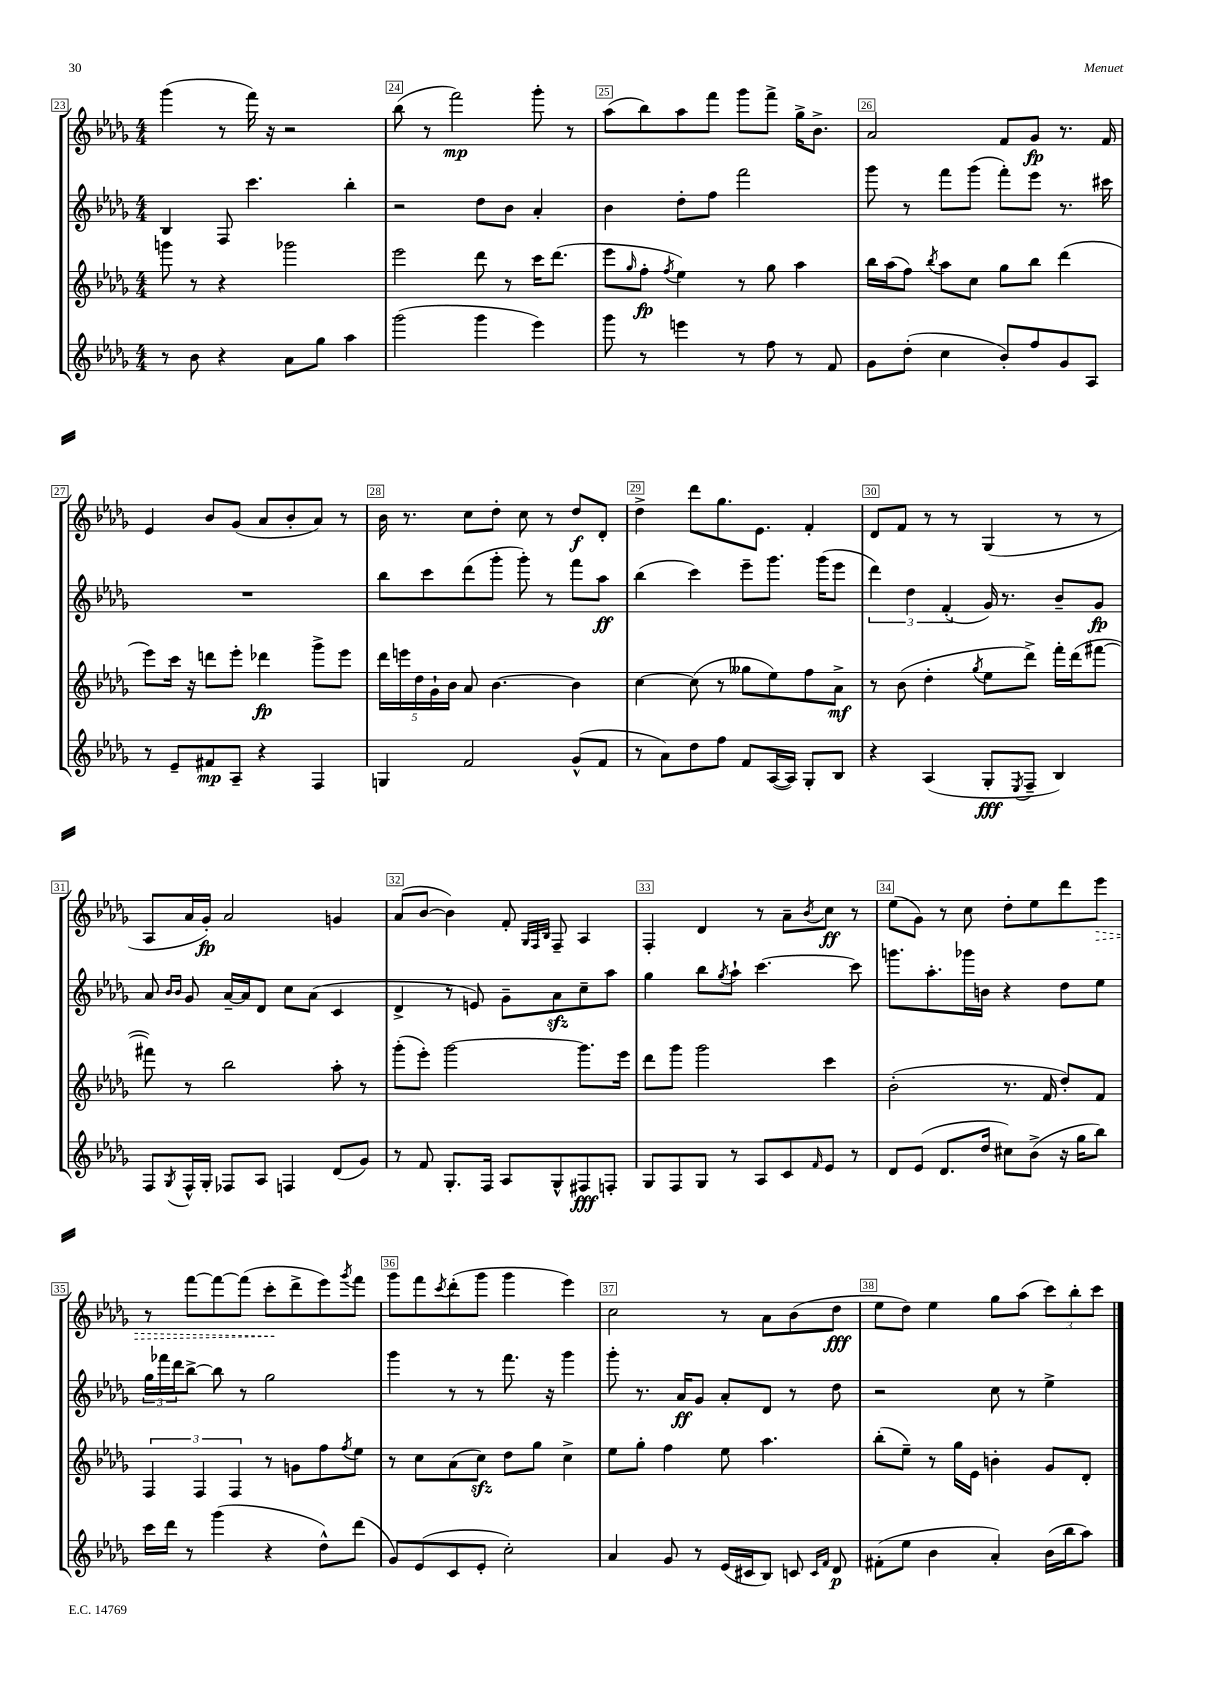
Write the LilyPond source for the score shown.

<<
\new StaffGroup <<
\new Staff = "s0" {
    \clef treble \key des \major \numericTimeSignature \time 4/4
    ges'''4( r8 f'''16) r16 r2 |
    bes''8( r8 f'''2\mp) ges'''8-. r8 |
    aes''8( bes''8) aes''8 f'''8 ges'''8 f'''8-> ges''16-> bes'8.-> |
    aes'2 f'8 ges'8\fp r8. f'16 |
    ees'4 bes'8 ges'8( aes'8 bes'8-. aes'8) r8 |
    bes'16 r8. c''8 des''8-. c''8 r8 des''8\f des'8-. |
    des''4-> des'''8 ges''8. ees'8. f'4-. |
    des'8 f'8 r8 r8 ges4( r8 r8 |
    aes8 aes'16 ges'16-.\fp) aes'2 g'4 |
    aes'8( bes'8~ bes'4) f'8-. \grace { ges32 f32 bes32 } f8-- aes4 |
    f4-. des'4 r8 aes'8-- \acciaccatura { bes'8 } c''8\ff r8 |
    ees''8( ges'8) r8 c''8 des''8-. ees''8 des'''8 \once \override Hairpin.style = #'dashed-line ees'''8\> |
    r8 f'''8~ f'''8~ f'''8( c'''8-.\! des'''8-> ees'''8) \acciaccatura { ges'''8 } f'''8 |
    ges'''8 f'''8 \acciaccatura { c'''8 } des'''8-.( ges'''8 ges'''4 ees'''4) |
    c''2 r8 aes'8 bes'8( des''8\fff |
    ees''8 des''8) ees''4 ges''8 aes''8( \tuplet 3/2 { c'''8) bes''8-. c'''8 } \bar "|." |
}
\new Staff = "s1" {
    \clef treble \key des \major \numericTimeSignature \time 4/4
    bes4 f8 c'''4. bes''4-. |
    r2 des''8 bes'8 aes'4-. |
    bes'4 des''8-. f''8 f'''2 |
    ges'''8 r8 f'''8 ges'''8( f'''8-.) ees'''8 r8. cis'''16 |
    R1 |
    bes''8 c'''8 des'''8( ges'''8-. ges'''8-.) r8 f'''8 aes''8\ff |
    bes''4( c'''4) ees'''8-- ges'''8. ges'''16( ees'''8 |
    \tuplet 3/2 { des'''4) des''4 f'4-.( } ges'16) r8. bes'8-- ges'8\fp |
    aes'8 \grace { bes'16 bes'16 } ges'8 aes'16~-- aes'16 des'8 c''8 aes'8( c'4 |
    des'4-> r8 e'8) ges'8-- aes'8\sfz c''8-- aes''8 |
    ges''4 bes''8 \acciaccatura { ges''8 } aes''8-! c'''4.~ c'''8 |
    g'''8. aes''8.-. ges'''16 b'16 r4 des''8 ees''8 |
    \tuplet 3/2 { ges''16 fes'''16 des'''16 } bes''8~-> bes''8 r8 ges''2 |
    ges'''4 r8 r8 f'''8. r16 ges'''4 |
    ges'''8-. r8. aes'16\ff ges'8 aes'8-. des'8 r8 des''8 |
    r2 c''8 r8 ees''4-> \bar "|." |
}
\new Staff = "s2" {
    \clef treble \key des \major \numericTimeSignature \time 4/4
    g'''8 r8 r4 ges'''2 |
    ees'''2 des'''8 r8 c'''16 des'''8.( |
    ees'''8 \grace { ges''16 } f''8-.\fp \acciaccatura { f''8 } ees''4) r8 ges''8 aes''4 |
    bes''16 aes''16( f''8) \acciaccatura { bes''8 } aes''8 c''8 ges''8 bes''8 des'''4( |
    ees'''8) c'''16 r16 d'''8 ees'''8-. des'''4\fp ges'''8-> ees'''8 |
    \tuplet 5/4 { des'''16 e'''16 des''16 ges'16-! bes'16 } aes'8 bes'4.~ bes'4 |
    c''4~ c''8( r8 geses''8 ees''8) f''8 aes'8->\mf |
    r8 bes'8( des''4-. \acciaccatura { ges''8 } ees''8 des'''8->) f'''16-. des'''16( fis'''8~ |
    fis'''8) r8 bes''2 aes''8-. r8 |
    ges'''8-.( ees'''8-.) ges'''2~ ges'''8. ees'''16 |
    des'''8 ges'''8 ges'''2 c'''4 |
    bes'2-.( r8. f'16 des''8-.) f'8 |
    \tuplet 3/2 { f4 f4 f4 } r8 g'8 f''8 \acciaccatura { f''8 } ees''8 |
    r8 c''8 aes'8( c''8\sfz) des''8 ges''8 c''4-> |
    ees''8 ges''8-. f''4 ees''8 aes''4. |
    bes''8-.( ees''8--) r8 ges''16 ees'16 b'4-. ges'8 des'8-. \bar "|." |
}
\new Staff = "s3" {
    \clef treble \key des \major \numericTimeSignature \time 4/4
    r8 bes'8 r4 aes'8 ges''8 aes''4 |
    ges'''2( ges'''4 ees'''4) |
    ges'''8 r8 e'''4 r8 f''8 r8 f'8 |
    ges'8 des''8-.( c''4 bes'8-.) f''8 ges'8 aes8 |
    r8 ees'8-- fis'8\mp aes8-- r4 f4 |
    g4 f'2 ges'8-^( f'8 |
    r8 aes'8) des''8 f''8 f'8 aes16~( aes16) ges8-. bes8 |
    r4 aes4( ges8-.\fff \acciaccatura { ees8 } f8-- bes4) |
    f8 \acciaccatura { ges8 } f16-^ ges16-. fes8 aes8 f4 des'8( ges'8) |
    r8 f'8 ges8.-. f16 aes8 ges8-^ fis8\fff f8-. |
    ges8 f8 ges8 r8 aes8 c'8 \grace { f'16 } ees'8 r8 |
    des'8 ees'8( des'8. des''16 cis''8) bes'8->( r16 ges''16 bes''8) |
    c'''16 des'''16 r8 ges'''4( r4 des''8-^) des'''8( |
    ges'8) ees'8( c'8 ees'8-. c''2-.) |
    aes'4 ges'8 r8 ees'16( cis'16 bes8) c'8 \grace { c'16 f'16 } des'8\p |
    fis'8-.( ees''8 bes'4 aes'4-.) bes'16( bes''16 aes''8) \bar "|." |
}
>>
>>
\layout { \context { \Score currentBarNumber = #23 \override BarNumber.break-visibility = ##(#f #t #t) barNumberVisibility = #all-bar-numbers-visible \override BarNumber.stencil = #(make-stencil-boxer 0.1 0.3 ly:text-interface::print) } }
